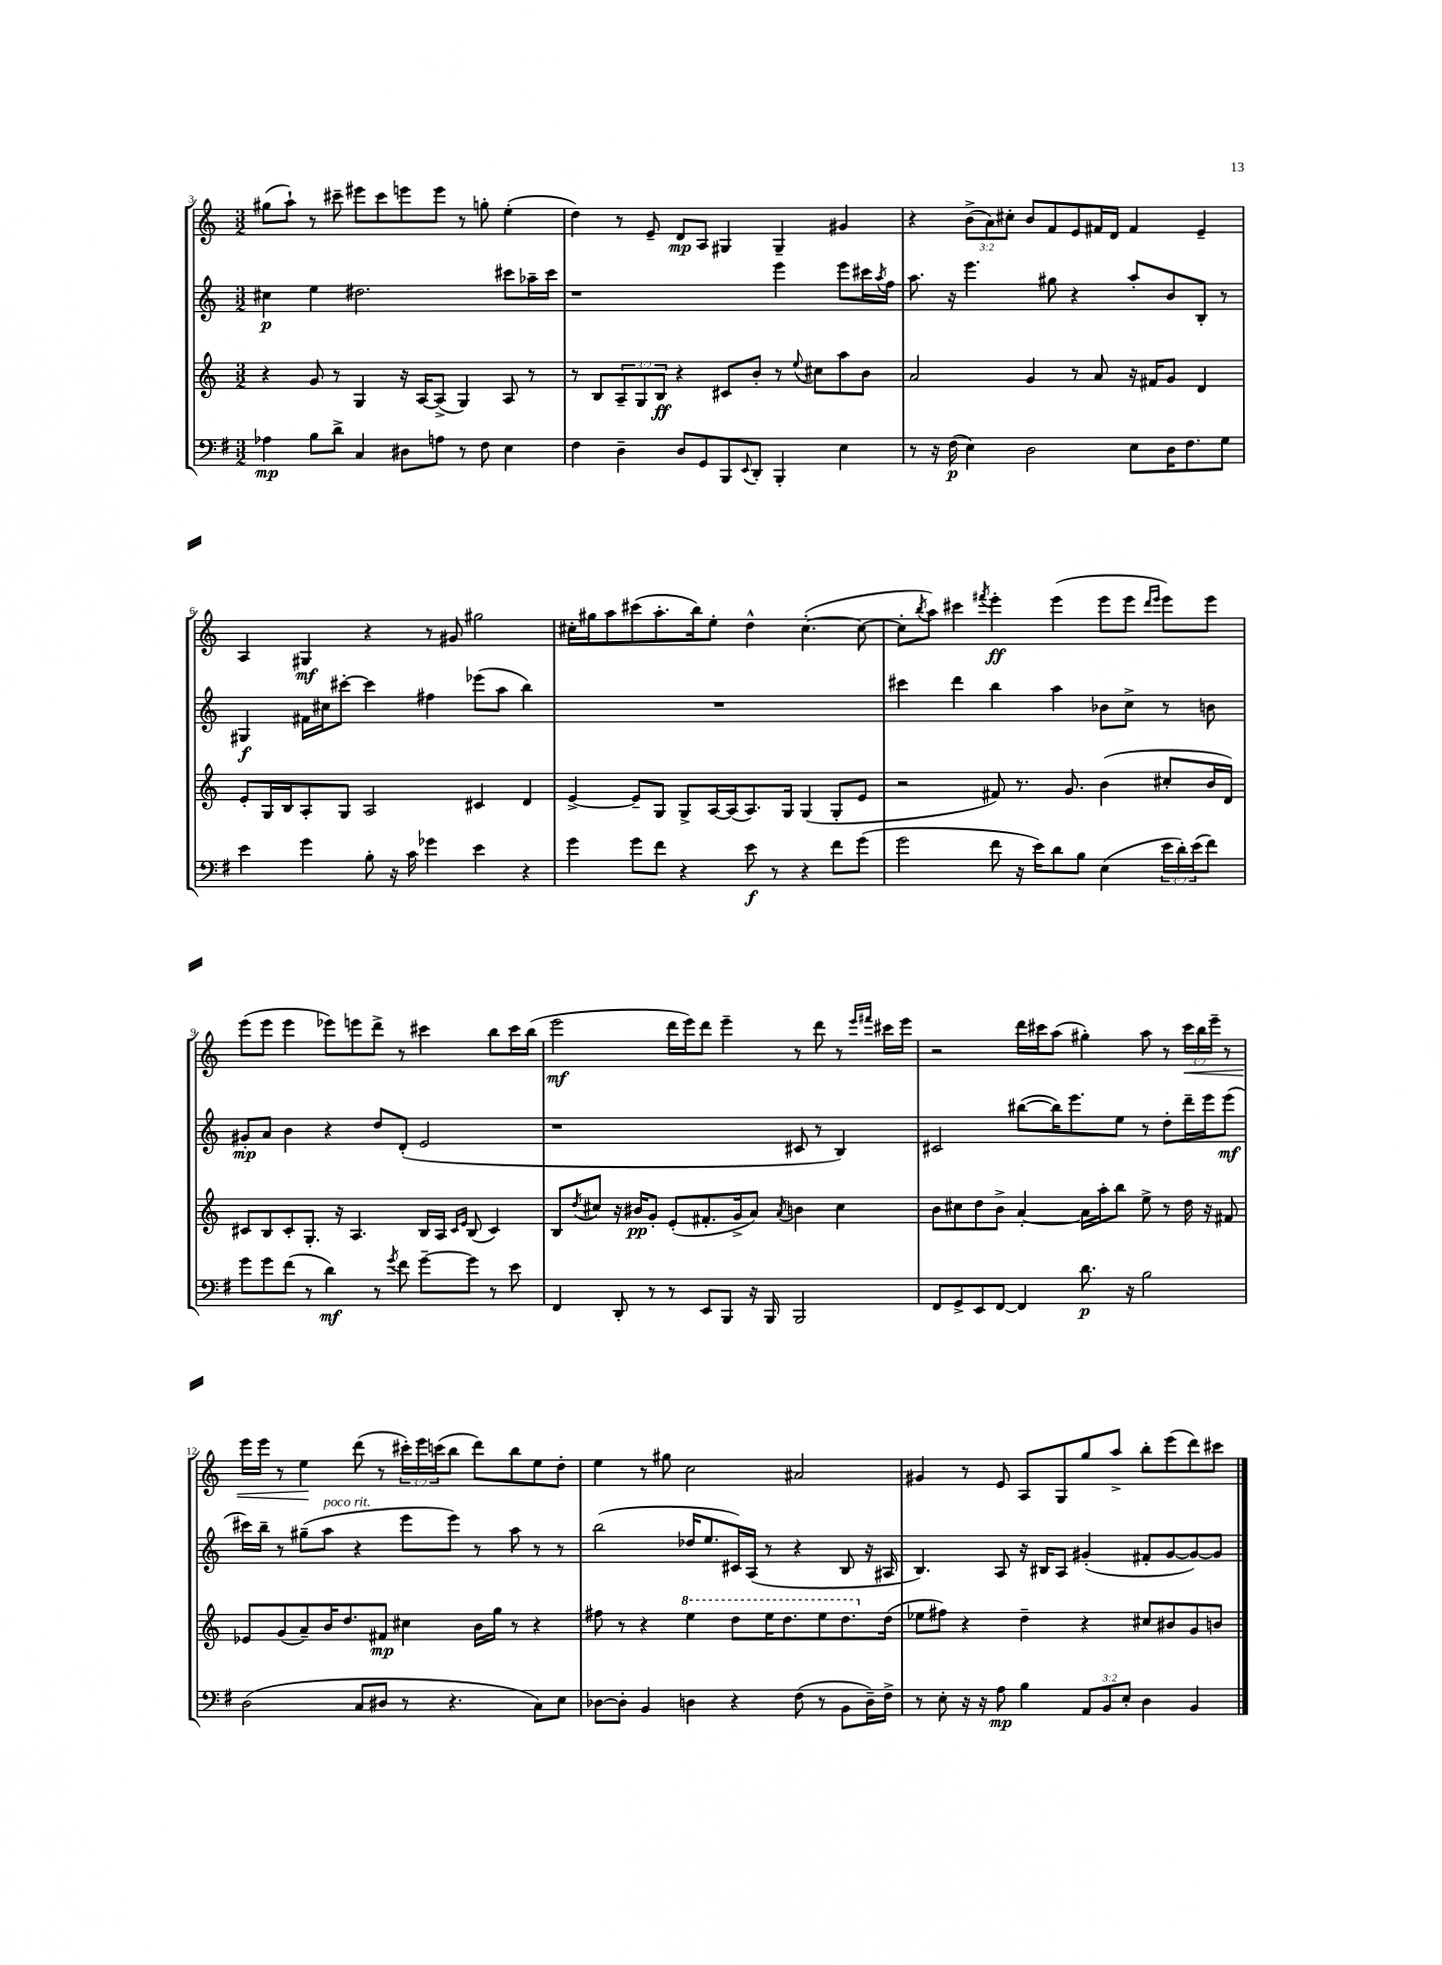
<<
\new StaffGroup <<
\new Staff = "s0" {
    \clef treble \key c \major \numericTimeSignature \time 3/2 \override Staff.TupletNumber.text = #tuplet-number::calc-fraction-text
    gis''8( a''8-!) r8 cis'''8-- eis'''8 cis'''8 e'''8 e'''8 r8 g''8-. e''4-.( |
    d''4) r8 e'8-- d'8\mp a8 gis4 gis4-- gis'4 |
    r4 \tuplet 3/2 { b'8->( a'8) cis''8-. } b'8 f'8 e'8 fis'16 d'16 fis'4 e'4-- |
    a4 gis4\mf r4 r8 gis'8 gis''2 |
    cis''16-. gis''16 a''8 cis'''8( a''8.-. b''16) e''8-. d''4-^ cis''4.~-.( cis''8~ |
    cis''8-. \acciaccatura { b''8 } a''8) cis'''4 \acciaccatura { fis'''8 } e'''4-.\ff e'''4( e'''8 e'''8 \grace { d'''16 e'''16 } e'''8) e'''8 |
    e'''8( e'''8 e'''4 ees'''8) e'''8 d'''8-> r8 cis'''4 b''8 cis'''16 b''16( |
    e'''2\mf d'''16 e'''16) d'''8 e'''4-- r8 d'''8 r8 \grace { e'''16 fis'''16 } cis'''16 e'''16 |
    r2 d'''16 cis'''16 a''8( gis''4-.) a''8 r8 \tuplet 3/2 { cis'''16\< b''16 e'''16-- } r8 |
    e'''16 e'''16 r8 e''4\! d'''8( r8 \tuplet 3/2 { cis'''16-.) e'''16 c'''16( } b''8 d'''8) b''8 e''8 d''8-. |
    e''4 r8 gis''8 c''2 ais'2 |
    gis'4 r8 e'8 a8 g8 g''8 a''8-> b''8-. e'''8( d'''8) cis'''8 \bar "|." |
}
\new Staff = "s1" {
    \clef treble \key c \major \numericTimeSignature \time 3/2
    cis''4\p e''4 dis''2. cis'''8 aes''16-- cis'''16 |
    r1 e'''4 e'''8 cis'''16 \acciaccatura { a''8 } f''16 |
    a''8. r16 e'''4. gis''8 r4 a''8-. b'8 b8-. r8 |
    gis4\f fis'16 cis''16 cis'''8~-. cis'''4 fis''4 ees'''8( a''8 b''4) |
    R1. |
    cis'''4 d'''4 b''4 a''4 bes'8 c''8-> r8 b'8 |
    gis'8-.\mp a'8 b'4 r4 d''8 d'8-.( e'2 |
    r1 cis'8 r8 b4) |
    cis'2 bis''8~( bis''16) e'''8. e''8 r8 d''8-. d'''16-- e'''16 e'''8\mf( |
    cis'''16) b''16-- r8 gis''8--( a''8^\markup { \italic "poco rit." } r4 e'''8 e'''8) r8 a''8 r8 r8 |
    b''2( des''16 e''8. cis'16) a16( r8 r4 b8 r16 ais16 |
    b4.) a8 r16 bis16 a8 gis'4-.( fis'8-. gis'8~ gis'8~) gis'8 \bar "|." |
}
\new Staff = "s2" {
    \clef treble \key c \major \numericTimeSignature \time 3/2 \override Staff.TupletNumber.text = #tuplet-number::calc-fraction-text
    r4 g'8 r8 g4 r16 a16~ a8->( g4) a8 r8 |
    r8 b8 \tuplet 3/2 { a8-- g8 b8\ff } r4 cis'8 b'8-. r8 \appoggiatura { e''8 } cis''8 a''8 b'8 |
    a'2 g'4 r8 a'8 r16 fis'16 g'8 d'4 |
    e'8-. g16 b16 a8-. g8 a2 cis'4 d'4 |
    e'4~-> e'8-- g8 g8-> a16~ a16( a8.) g16 g4( g8-. e'8 |
    r2 fis'8) r8. g'8. b'4( cis''8-. b'16 d'16) |
    cis'8 b8 cis'8-. g8.-. r16 a4. b16 a16 \grace { cis'16 e'16 } b8( cis'4) |
    b8 \acciaccatura { d''8 } cis''8 r16 bis'16\pp g'8-. e'8-.( fis'8.-. g'16-> a'8) \acciaccatura { a'8 } b'4 cis''4 |
    b'8 cis''8 d''8 b'8-> a'4~-. a'16 a''16-. b''8 e''8-> r8 d''16 r16 fis'8 |
    ees'8 g'8( a'8--) b'16 d''8. fis'8\mp cis''4 b'16 g''16 r8 r4 |
    fis''8 r8 r4 \ottava #1 e'''4 d'''8 e'''16 d'''8. e'''8 d'''8. \ottava #0 d''16( |
    ees''8 fis''8) r4 d''4-- r4 cis''8 bis'8 g'8 b'8 \bar "|." |
}
\new Staff = "s3" {
    \clef bass \key g \major \numericTimeSignature \time 3/2 \override Staff.TupletNumber.text = #tuplet-number::calc-fraction-text
    aes4\mp b8 d'8-> c4 dis8 a8 r8 fis8 e4 |
    fis4 d4-- d8 g,8 b,,8 \appoggiatura { e,8 } d,8-. b,,4-. e4 |
    r8 r16 fis16\p( e4) d2 e8 d16 fis8. g8 |
    e'4 g'4 b8-. r16 c'16 ges'4 e'4 r4 |
    g'4 g'8 fis'8 r4 e'8\f r8 r4 fis'8 g'8( |
    g'2 fis'8 r16 e'16) d'8 b8 e4( \tuplet 3/2 { e'16 d'16-.) e'16( } fis'8) |
    g'8 g'8 fis'8( r8 d'4\mf) r8 \acciaccatura { g'8 } fis'8 g'8~-- g'8 r8 e'8 |
    fis,4 d,8-. r8 r8 e,8 b,,8 r16 b,,16 b,,2 |
    fis,8 g,8-> e,8 fis,8~ fis,4 d'8.\p r16 b2 |
    d2( c8 dis8 r8 r4. c8) e8 |
    des8~ des8-. b,4 d4 r4 fis8( r8 b,8 d16--) fis16-> |
    r8 e8-. r16 r16 a8\mp b4 \tuplet 3/2 { a,8 b,8 e8-. } d4 b,4 \bar "|." |
}
>>
>>
\layout { \context { \Score currentBarNumber = #3 } }
